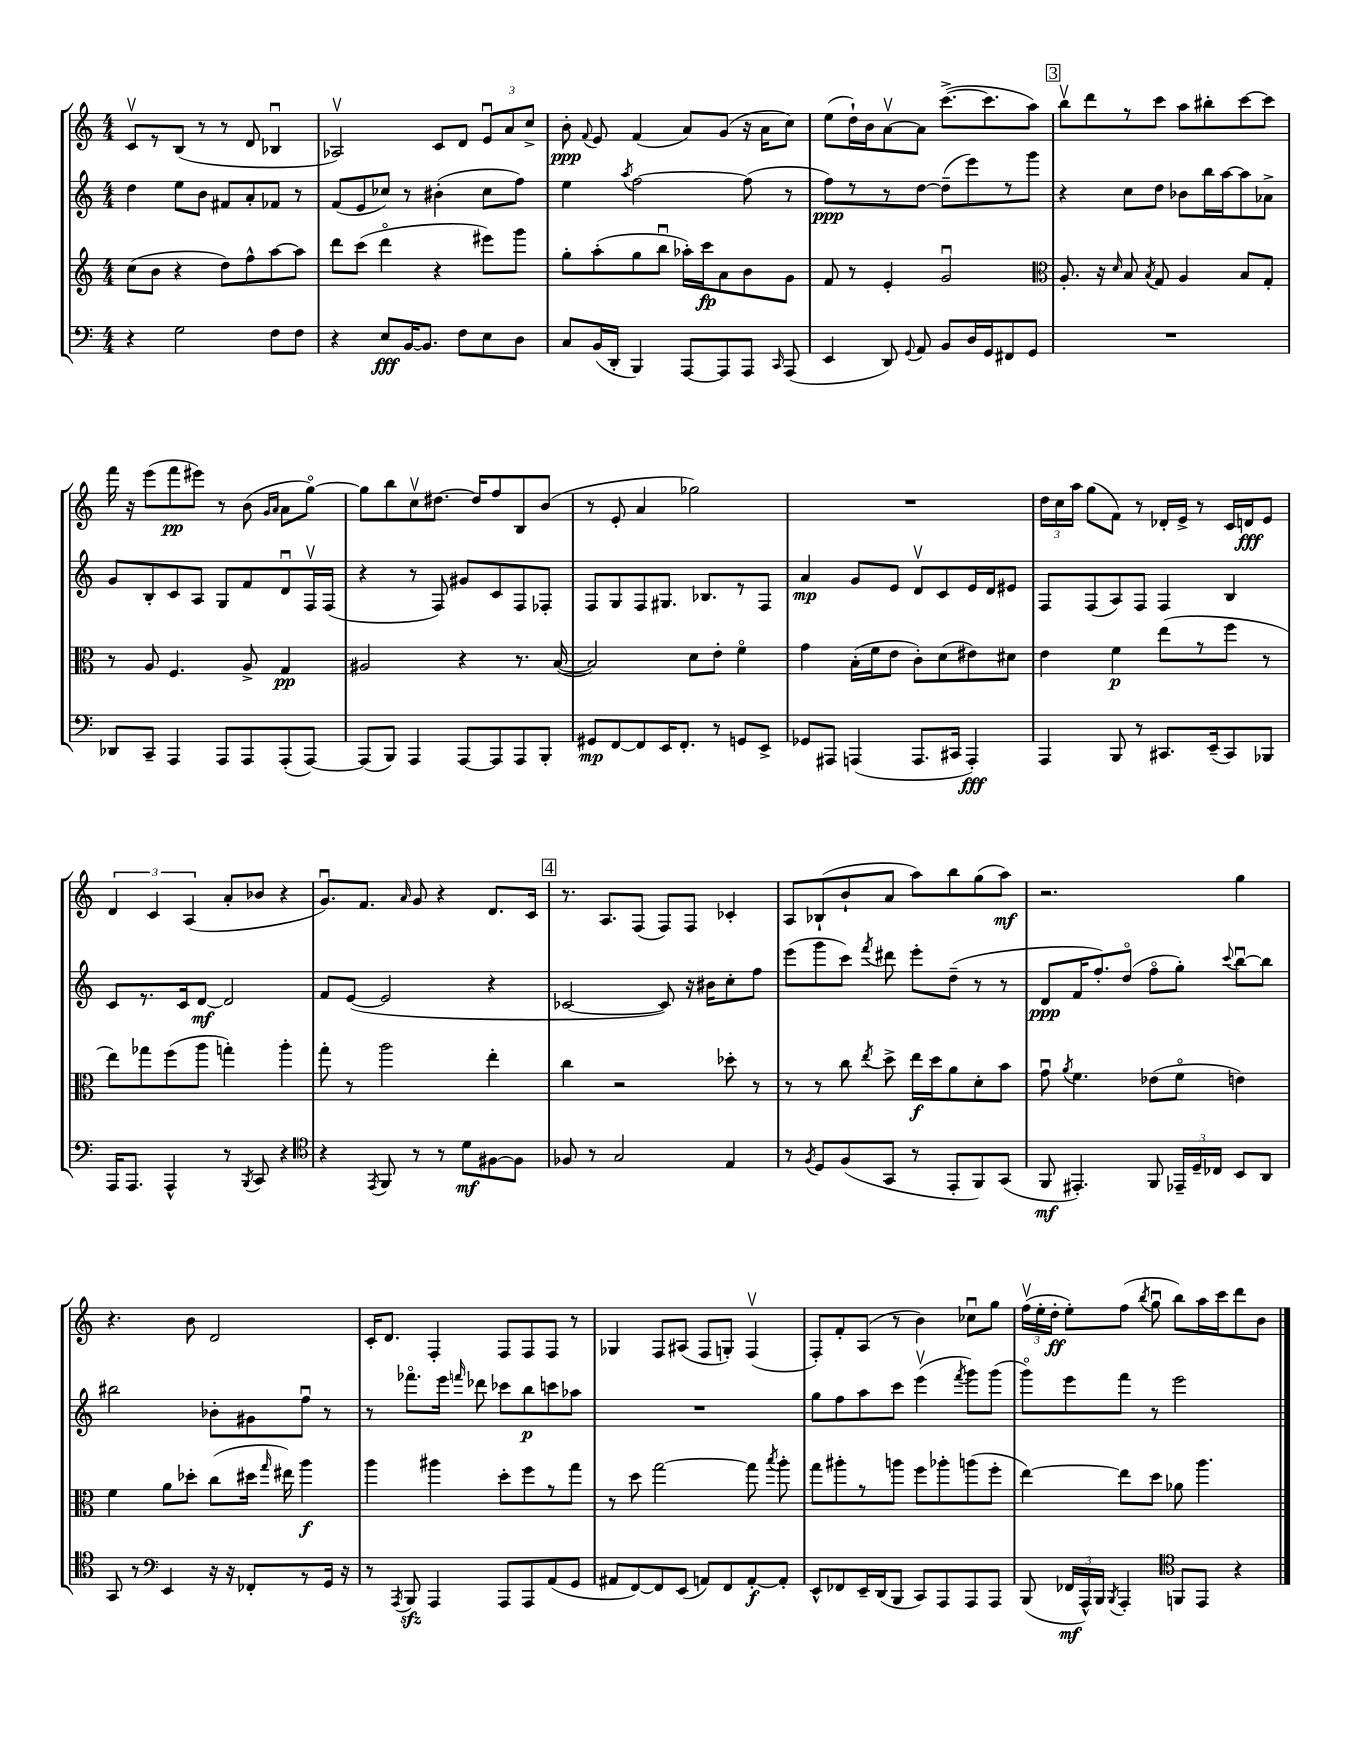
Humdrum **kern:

**kern	**kern	**kern	**kern
*staff4	*staff3	*staff2	*staff1
*clefF4	*clefG2	*clefG2	*clefG2
*k[]	*k[]	*k[]	*k[]
*M4/4	*M4/4	*M4/4	*M4/4
4r	(8cc\L	4dd\	8cv/L
.	8b\J	.	8r
2G\	4r	8ee\L	(8B/J
.	.	8b\J	8r
.	8dd\L)	8f#/L	8r
.	8ff^^\	8a'/	8d/
8F\L	[8aa\	8f-/J	4B-u/
8F\J	8aa\]J	8r	.
=	=	=	=
4r	8ddd\L	(8f/L	2A-v/)
.	(8ccc\J	8e/	.
8E/L	4dddo\	8cc-/J)	.
[16BB/K	.	8r	.
8.BB/]J	.	.	.
.	4r	(4b#'\	8c/L
8F\L	.	.	8d/J
8E\	8eee#\L)	8cc-\L	12eu/L
.	.	.	12a/
8D\J	8ggg\J	8ff\J)	.
.	.	.	12cc^/J
=	=	=	=
8C/L	8gg'\L	4ee\	8b'\
.	.	.	8qqf/
(16BB/L	(8aa'\	.	8e/
16DD'/JJ	.	.	.
.	.	8qaa/	.
4BBB/)	8gg\	[2ff\	(4f/
.	8bbu\J	.	.
[8AAA/L	16aa-'\LL)	.	8a/L)
.	16ccc\J	.	.
8AAA/]	8a\	.	(8g/J
8AAA/J	8b\	(8ff\]	16r
.	.	.	16a\LK
16qqCC/	.	.	.
(8AAA/	8g\J	8r	8cc\J)
=	=	=	=
4EE/	8f/	8ff\L)	(8ee\L
.	8r	8r	16dd`\L)
.	.	.	16b\J
8DD/)	4e'/	8r	[8av\
8qqGG/	.	.	.
8AA/	.	[8dd\J	8a\]J
8BB/L	2gu/	(8dd~\]L	([8.ccc^\L
16D/L	.	8eee\)	.
16GG/J	.	.	8.ccc\]
8FF#/	.	8r	.
8GG/J	.	8ggg\J	8aa\J)
=	=	=	=
*	*clefC3	*	*
1r	8.A'/	4r	8bbv\L
.	.	.	8ddd\
.	16r	.	.
.	16qqd/	.	.
.	8B/	8cc\L	8r
.	8qB/	.	.
.	8G/	8dd\J	8ccc\J
.	4A/	8b-\L	8aa\L
.	.	16bb\L	8bb#'\
.	.	[16aa\J	.
.	8B/L	8aa\]	[8ccc\
.	8G'/J	8a-^\J	8ccc\]J
=	=	=	=
8DD-/L	8r	8g/L	16fff\
.	.	.	16r
8CC~/J	8A/	8B'/	(8eee\L
4AAA/	4.F/	8c/	8fff\
.	.	8A/J	8eee#\J)
8AAA/L	.	8G/L	8r
8AAA/	8A^/	8f/	(8b\
.	.	.	16qqg/LL
.	.	.	16qqa/JJ
(8AAA'/	4G/	8du/	8a\L
[8AAA/J)	.	16Fv/L	[8ggo\J)
.	.	(16F/JJ	.
=	=	=	=
(8AAA/]L	2A#/	4r	8gg\]L
8BBB/J)	.	.	8bb\
4AAA/	.	8r	8ccv\
.	.	8F/)	[8.dd#\J
[8AAA/L	4r	8g#/L	.
.	.	.	16dd#/]LK
8AAA/]	.	8c/	8ff/
8AAA/	8.r	8F/	8B/
8BBB'/J	.	8F-'/J	(8b/J
.	([16B/	.	.
=	=	=	=
8GG#/L	2B/])	8F/L	8r
[8FF/	.	8G/	8e'/
8FF/]	.	8F/	4a/
16EE/K	.	8.G#/J	.
8.FF'/J	.	.	.
.	8d\L	.	2gg-\)
.	.	8.B-/L	.
8r	8e'\J	.	.
8GG/L	4fo\	8r	.
8EE^/J	.	8F/J	.
=	=	=	=
8GG-/L	4g\	4a/	1r
8AAA#/J	.	.	.
(4AAA/	(16B'\LL	8g/L	.
.	16f\J	.	.
.	8e\J	8e/J	.
8.AAA/L	8c'\L)	8dv/L	.
.	(8d\	8c/	.
16CC#/Jk	.	.	.
4AAA'/)	8e#\)	16e/L	.
.	.	16d/J	.
.	8d#\J	8e#/J	.
=	=	=	=
4AAA/	4e\	8F/L	24dd\LL
.	.	.	24cc\
.	.	.	24aa\JJ
.	.	(8F/	(8gg\L
8BBB/	4f\	8A/)	8f\J)
8r	.	8F/J	8r
8.CC#/L	(8ee\L	4F/	16d-'/LL
.	.	.	16e^/JJ
.	8r	.	8r
(16EE~/k	.	.	.
8CC#/)	8ff\J	4B/	16c/LL
.	.	.	16d/J
8BBB-/J	8r	.	8e/J
=	=	=	=
16AAA/LK	8ee\L)	8c/L	6d/
8.AAA/J	.	.	.
.	8gg-\	8.r	.
.	.	.	6c/
4AAA^^/	(8ff\	.	.
.	.	16c/k	.
.	.	.	(6A/
.	8aa\J	[8d/J	.
8r	4gg'\)	2d/]	8a'/L
8qBBB/	.	.	.
8CC/	.	.	8b-/J
4r	4aa'\	.	4r
=	=	=	=
*clefC4	*	*	*
4r	8gg'\	8f/L	8.gu/L)
.	8r	([8e/J	.
.	.	.	8.f/J
8qEE/	.	.	.
8FF/	2aa\	2e/]	.
.	.	.	16qqa/
8r	.	.	8g/
8r	.	.	4r
8d\L	.	.	.
[8F#\	4ee'\	4r	8.d/L
8F#\]J	.	.	.
.	.	.	16c/Jk
=	=	=	=
8F-/	4cc\	[2c-/	8.r
8r	.	.	.
.	.	.	8.A/L
2G/	2r	.	.
.	.	.	(8F/J
.	.	8c-/])	8F/L)
.	.	16r	8F/J
.	.	16b#\LK	.
4E/	8dd-'\	8cc'\	4c-'/
.	8r	8ff\J	.
=	=	=	=
8r	8r	(8eee\L	8A/L
8qF/	.	.	.
8D/L	8r	8ggg\	(8B-`/
(8F/	8cc\	8ccc\J)	8b`/
.	8qee/	8qfff/	.
8GG/J	8dd^\	8ddd#\	8a/J
8r	16ee\LL	8eee'\L	8aa\L)
.	16dd\J	.	.
8EE'/L	8a\	(8dd~\J	8bb\
8FF/)	8d'\	8r	(8gg\
(8GG/J	8b\J	8r	8aa\J)
=	=	=	=
8FF/	8gu\	8d/L	2.r
.	8qa/	.	.
4.EE#'/)	4.f\	16f/K	.
.	.	8.ff'/)	.
.	.	(8ddo/J	.
8FF/	(8e-\L	8ffo\L	.
24EE-~/LL	8fo\J	8gg'\J)	.
24D~/	.	.	.
24C-/JJ	.	.	.
.	.	8qqccc/	.
8BB/L	4e\)	[8bbu\L	4gg\
8AA/J	.	8bb\]J	.
=	=	=	=
8GG/	4f\	2bb#\	4.r
8r	.	.	.
*clefF4	*	*	*
4EE/	8a\L	.	.
.	8dd-'\J	.	8b\
16r	(8cc\L	8b-'\L	2d/
16r	.	.	.
8FF-'/L	16dd#\Jk	8g#\	.
.	16qqgg/	.	.
.	16ee#\)	.	.
8r	4aa\	8ffu\J	.
16GG/Jk	.	8r	.
16r	.	.	.
=	=	=	=
8r	4aa\	8r	16c'/LK
.	.	.	8.d/J
8qAAA/	.	.	.
8BBB/	.	8.fff-o\L	.
4AAA/	4aa#\	.	4F'/
.	.	16eee\Jk	.
.	.	16qqfff/	.
.	.	8ddd-\	.
8AAA/L	8dd'\L	8ccc-\L	8F/L
8AAA/	8ff\	8bb\	8F/
(8AA/	8r	8ccc\	8F/J
8GG/J	8gg\J	8aa-\J	8r
=	=	=	=
8AA#/L	8r	1r	4G-/
[8FF/)	8dd\	.	.
8FF/]	[2gg\	.	8F/L
(8EE/J	.	.	(8A#/J
8AA/L)	.	.	8F/L
8FF/	.	.	8G'/J)
[8AA'/	8gg\]	.	(4Fv/
.	8qbb/	.	.
8AA'/]J	8aa'\	.	.
=	=	=	=
8EE^^/L	8gg\L	8gg\L	8F'/L)
8FF-/	8aa#'\	8ff\	8f'/
16EE~/L	8r	8aa\	(8A/J
(16DD/J	.	.	.
8BBB/J	8aa\J	8ccc\J	8r
8CC/L)	8ff\L	(4eeev\	4b\)
8AAA/	8aa-'\	.	.
.	.	8qfff/	.
8AAA/	(8aa\	8ggg\L)	8cc-u\L
8AAA/J	8ff'\J	(8ggg\J	8gg\J
=	=	=	=
(8BBB/	[4ee\)	8gggo\L)	(24ffv\LL
.	.	.	24ee'\
.	.	.	24dd'\JJ
24FF-/LL	.	8eee\	8ee'\L)
24AAA^^/)	.	.	.
24BBB/JJ	.	.	.
8qBBB/	.	.	.
4AAA'/	8ee\]L	8fff\J	(8ff\J
.	.	.	8qbb/
.	8dd\J	8r	8ggu\
*clefC4	*	*	*
8FF/L	8a-\	2eee\	8bb\L)
8EE/J	4.aa\	.	16aa\L
.	.	.	16ccc\J
4r	.	.	8ddd\
.	.	.	8b\J
==	==	==	==
*-	*-	*-	*-
